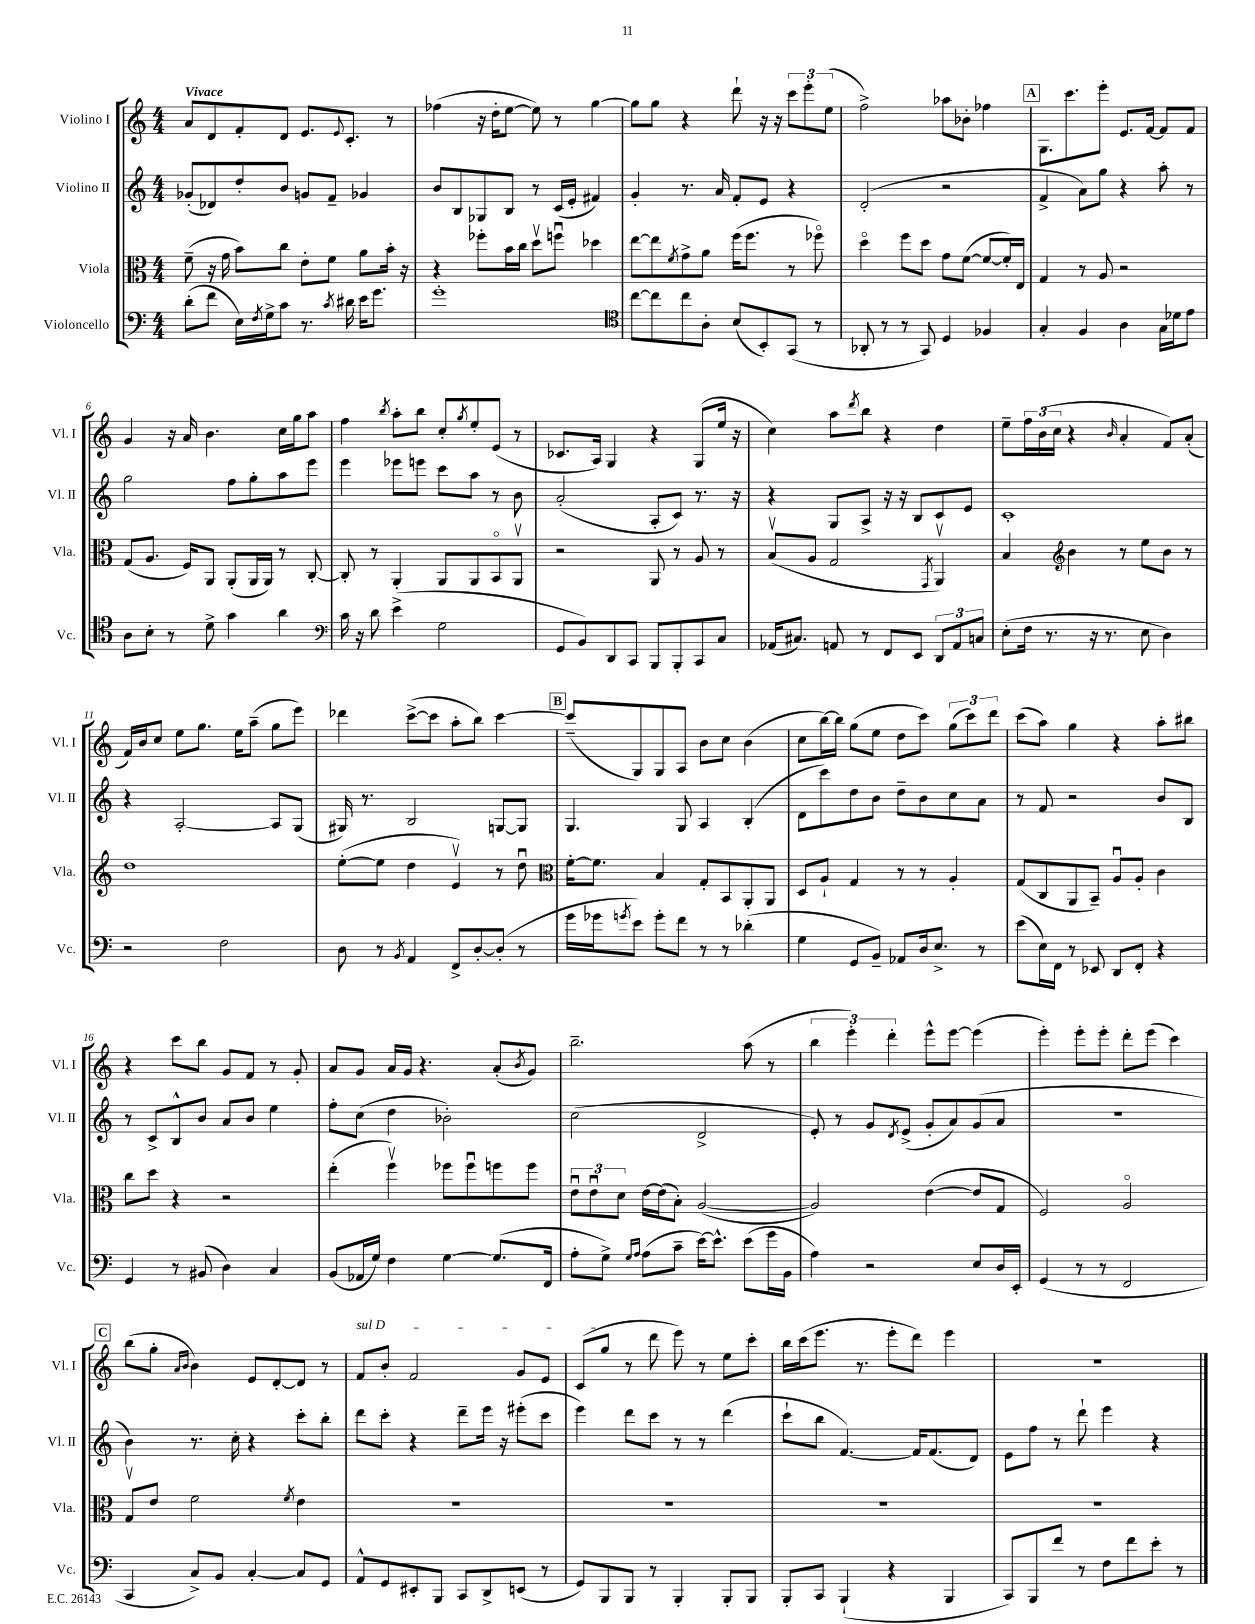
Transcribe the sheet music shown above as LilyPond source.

<<
\new StaffGroup <<
\new Staff = "s0" \with { instrumentName = "Violino I" shortInstrumentName = "Vl. I" } {
    \clef treble \key c \major \numericTimeSignature \time 4/4 \tempo "Vivace"
    a'8 d'8 f'8-. d'8 e'8. \appoggiatura { e'8 } c'8.-. r8 |
    fes''4( r16 d''16-. e''8~ e''8) r8 g''4~ |
    g''8 g''8 r4 d'''8-! r16 r16 \tuplet 3/2 { c'''8 e'''8-. e''8( } |
    f''2->) aes''8 bes'8-. fes''4 |
    \mark \markup { \box "A" } g8. c'''8. e'''8-. e'8. f'16~ f'8 f'8 |
    g'4 r16 a'16 b'4. c''16 g''16 a''8 |
    f''4 \acciaccatura { b''8 } a''8-. b''8 c''8-. \acciaccatura { g''8 } e''8-. e'8( r8 |
    ces'8. a16) g4 r4 g8( e''16 r16 |
    c''4) a''8 \acciaccatura { d'''8 } b''8 r4 d''4 |
    e''8-- \tuplet 3/2 { f''16 b'16( c''16 } r4 \grace { b'16 } a'4-. f'8) a'8-.( |
    f'16) b'16 c''8 e''8 g''8. e''16 a''8--( g''8 e'''8) |
    des'''4 c'''8~->( c'''8 a''8-. b''8) c'''4~ |
    \mark \markup { \box "B" } c'''8--( g8) g8 a8 b'8 c''8 b'4( |
    c''8 b''16~) b''16 g''8( e''8 d''8 c'''8) \tuplet 3/2 { g''8( c'''8) d'''8 } |
    c'''8( a''8) g''4 r4 a''8-. bis''8 |
    r4 c'''8 b''8 g'8 f'8 r8 g'8-. |
    a'8 g'8 a'16 g'16 r4. a'8-.( \acciaccatura { b'8 } g'8) |
    b''2.-- a''8( r8 |
    \tuplet 3/2 { b''4 e'''4-.) d'''4-. } e'''8-^ e'''8~ e'''4( |
    e'''4-.) e'''8-. e'''8-. d'''8-. e'''8( c'''4) |
    \mark \markup { \box "C" } b''8( g''8-. \grace { a'16 b'16 } b'4) e'8 d'8~-. d'8 r8 |
    \once \override TextSpanner.bound-details.left.text = \markup { \italic "sul D" } f'8\startTextSpan b'8-. f'2 g'8 e'8 |
    c'8( g''8\stopTextSpan r8 d'''8 e'''8) r8 e''8 c'''8-. |
    b''16 c'''16( e'''8. r8. e'''8-. d'''8) e'''4 |
    R1 \bar "|." |
}
\new Staff = "s1" \with { instrumentName = "Violino II" shortInstrumentName = "Vl. II" } {
    \clef treble \key c \major \numericTimeSignature \time 4/4
    ges'8-.( des'8) d''8-. b'8 g'8 f'8-- ges'4 |
    b'8 b8 ges8 b8 r8 c'16( e'16-. fis'4) |
    g'4-. r8. a'16 f'8-. e'8 r4 |
    d'2-.( r2 |
    \mark \markup { \box "A" } f'4-> a'8) g''8 r4 a''8-. r8 |
    g''2 f''8 g''8-. a''8 e'''8 |
    e'''4 ees'''8 e'''8 c'''8 a''8 r8 b'8 |
    a'2-.( a8-. c'8) r8. r16 |
    r4 g8 a8-> r16 r16 b8 c'8 e'8 |
    c'1-. |
    r4 a2~-. a8 g8( |
    gis16) r8. b2 g8~ g8 |
    \mark \markup { \box "B" } g4. g8 a4 b4-.( |
    d'8 c'''8) d''8 b'8 d''8-- b'8 c''8 a'8 |
    r8 f'8 r2 b'8 b8 |
    r8 c'8-> b8-^ b'8 a'8 b'8 e''4 |
    f''8-. c''8( d''4 bes'2-.) |
    c''2( d'2-> |
    e'8-.) r8 g'8 \acciaccatura { d'8 } e'8->( g'8-. a'8) g'8( a'8 |
    r1 |
    \mark \markup { \box "C" } b'4) r8. c''16-. r4 c'''8-. b''8-. |
    d'''8 c'''8-. r4 d'''8-- e'''16 r16 eis'''8-.( c'''8 |
    e'''4) d'''8 c'''8 r8 r8 d'''4( |
    c'''8-! b''8 f'4.~) f'16 f'8.( d'8) |
    e'8 f''8 r8 d'''8-! e'''4 r4 \bar "|." |
}
\new Staff = "s2" \with { instrumentName = "Viola" shortInstrumentName = "Vla." } {
    \clef alto \key c \major \numericTimeSignature \time 4/4
    f'8--( r16 g'16 b'8) c''8 e'8-. f'8 a'8 b'16-. r16 |
    r4 fes''8-. b'16 c''16 d''8\upbow f''8\downbow des''4 |
    e''8~ e''8 \acciaccatura { f'8 } g'8-> a'8 f''16( f''8. r8 fes''8\flageolet) |
    d''4\flageolet f''8 d''8 g'8 f'8~( f'8~ f'16-.) e16 |
    \mark \markup { \box "A" } g4 r8 a8 r2 |
    g8( a8. f16) a,8 a,8-.( a,16 a,16) r8 c8~-. |
    c8-. r8 a,4-. a,8 a,8 b,8\flageolet a,8\upbow |
    r2 a,8 r8 a8 r8 |
    b8\upbow( a8 g2 \acciaccatura { g,8 } a,4\upbow) |
    b4 \clef treble b'4 r8 e''8 b'8 r8 |
    d''1 |
    e''8~-.( e''8 d''4 e'4\upbow) r8 d''8\downbow |
    \mark \markup { \box "B" } \clef alto f'16~-. f'8. b4 g8-. b,8 a,8-. a,8 |
    d8 a8-! g4 r8 r8 a4-. |
    g8( c8 a,8 b,8--) a8\downbow a8-. c'4 |
    c''8 d''8 r4 r2 |
    e''4-.( f''4\upbow) fes''8 fes''8\downbow f''8 f''8 |
    \tuplet 3/2 { e'8\downbow e'8\downbow d'8 } e'16~ e'16( b8-.) a2~( |
    a2) e'4~( e'8 g8 |
    f2) a2\flageolet |
    \mark \markup { \box "C" } g8\upbow e'8 f'2 \acciaccatura { f'8 } e'4 |
    R1 |
    R1 |
    R1 |
    R1 \bar "|." |
}
\new Staff = "s3" \with { instrumentName = "Violoncello" shortInstrumentName = "Vc." } {
    \clef bass \key c \major \numericTimeSignature \time 4/4
    d'8-.( f'8 e16) \acciaccatura { f8 } g16-> c'8 r8. \acciaccatura { c'8 } dis'16 e'16 g'8. |
    g'1-. |
    \clef tenor c''8~ c''8 c''8 a8-. b8( b,8-.) g,8( r8 |
    aes,8-. r8 r8 g,8) d4 fes4 |
    \mark \markup { \box "A" } g4-. f4 a4 g16 des'16 e'8 |
    a8 b8-. r8 d'8-> g'4 a'4 |
    \clef bass c'16 r16 d'8 e'4->( g2 |
    g,8 b,8) d,8 c,8 b,,8 b,,8-. c,8 c8 |
    aes,16( cis8.) a,8 r8 f,8 e,8 \tuplet 3/2 { d,8 a,8 c8 } |
    e8-.( f16 r8. r16 r8. e8 d4) |
    r2 f2 |
    d8 r8 \acciaccatura { b,8 } a,4 f,8-> d8~-. d8-.( r8 |
    \mark \markup { \box "B" } g'16 ges'16 \acciaccatura { g'8 } e'8) g'8-. f'8 r8 r8 des'4-.( |
    g4 g,8 b,8--) aes,8 d16 e8.-> r8 |
    e'8( e16) f,16 r8 ees,8 d,8 f,8-. r4 |
    g,4 r8 bis,8( d4) c4 |
    b,8( aes,16 g16) f4 g4~ g8.( f,16 |
    a8-. g8->) \grace { g16 a16 } a8( c'8-- e'16~) e'8.-^ e'8( g'16 b,16 |
    a4) r2 e8 d16 e,16-. |
    g,4( r8 r8 f,2 |
    \mark \markup { \box "C" } c,4 c8->) b,8 c4~-. c8 g,8 |
    a,8-^ g,8 eis,8-. b,,8 c,8 d,8-> e,8( r8 |
    g,8) b,,8 b,,8 r8 b,,4-. b,,8-. b,,8 |
    b,,8-. c,8 b,,4-!( r4 b,,4 |
    c,8) b,,8 f'8 r8 f8 f'8 e'8-. r8 \bar "|." |
}
>>
>>
